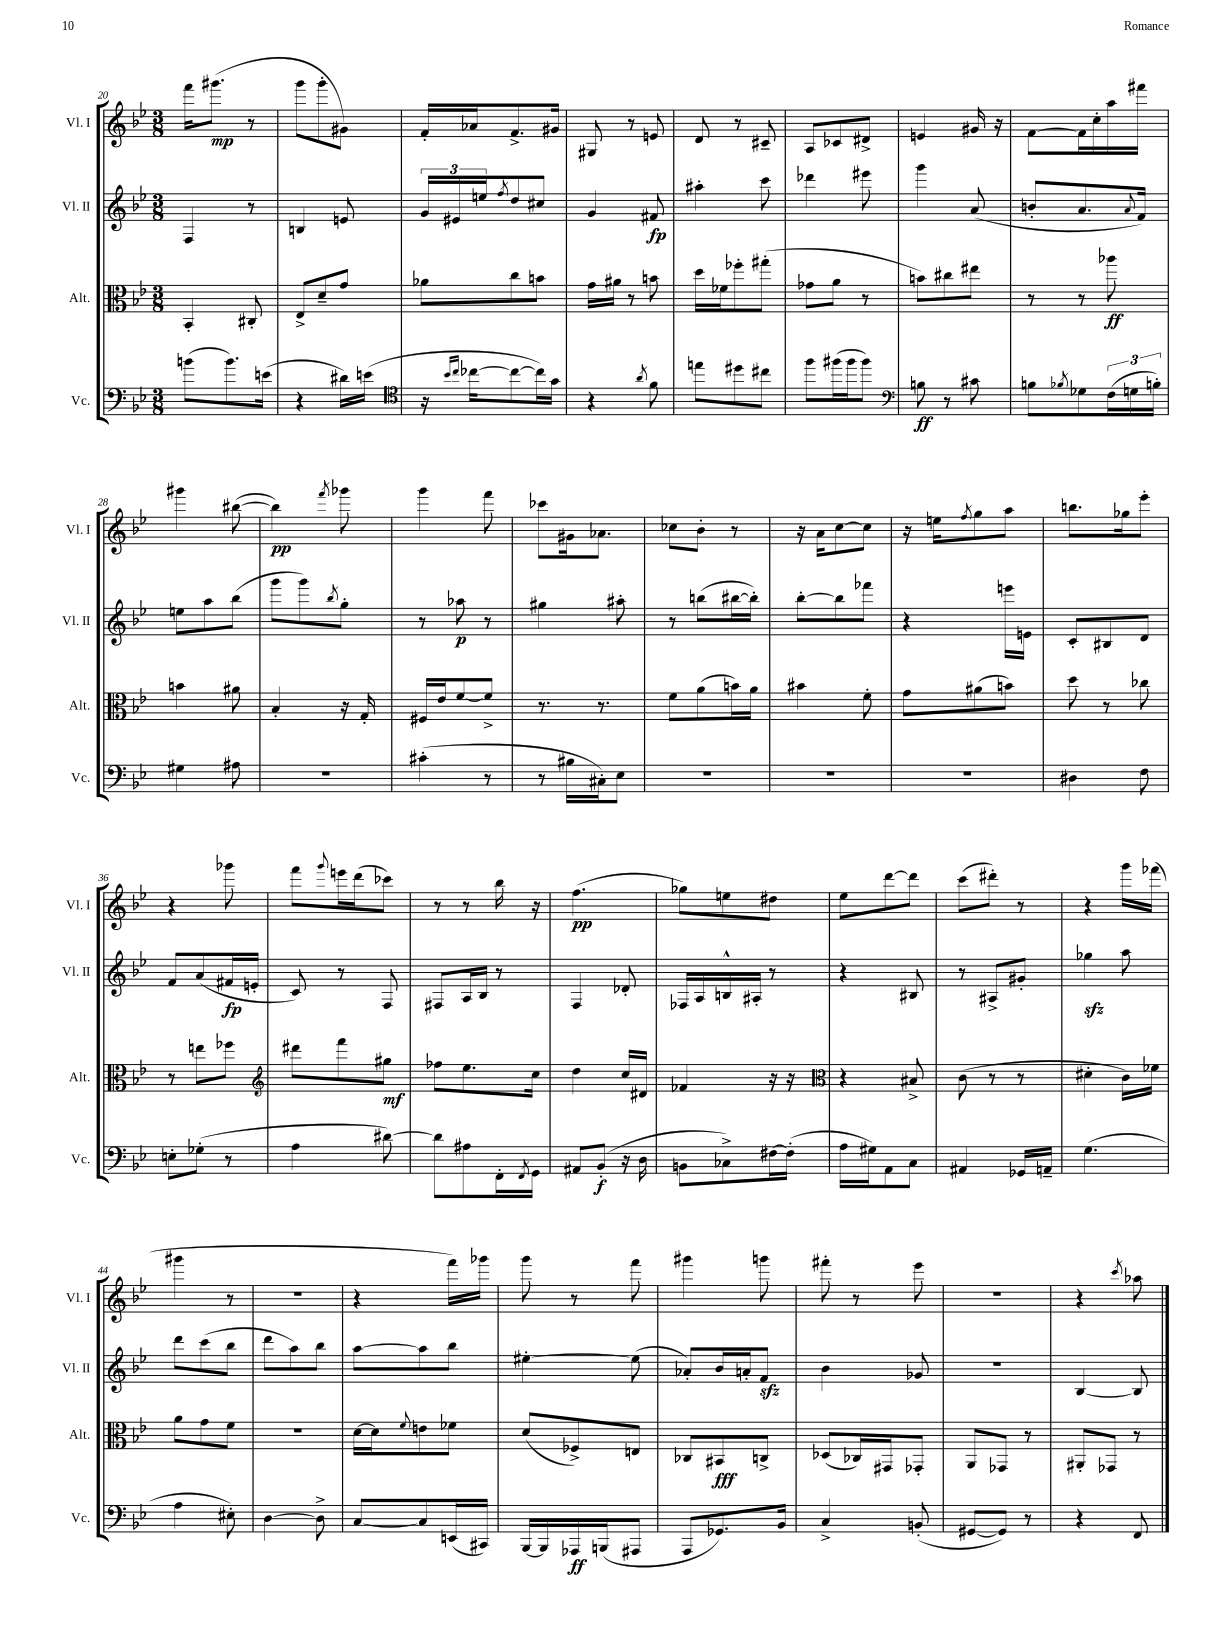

**kern	**dynam	**kern	**dynam	**kern	**dynam	**kern	**dynam
*part4	*part4	*part3	*part3	*part2	*part2	*part1	*part1
*staff4	*staff4	*staff3	*staff3	*staff2	*staff2	*staff1	*staff1
*I"Vc.	*	*I"Alt.	*	*I"Vl. II	*	*I"Vl. I	*
*I'Vc.	*	*I'Alt.	*	*I'Vl. II	*	*I'Vl. I	*
*clefF4	*	*clefC3	*	*clefG2	*	*clefG2	*
*k[b-e-]	*	*k[b-e-]	*	*k[b-e-]	*	*k[b-e-]	*
*M3/8	*	*M3/8	*	*M3/8	*	*M3/8	*
=20	=20	=20	=20	=20	=20	=20	=20
(8bn\L	.	4BB-'/	.	4F/	.	16fff\KL	.
.	.	.	.	.	.	(8.ggg#X\J	mp
8.b\)	.	.	.	.	.	.	.
.	.	8C#X'/	.	8r	.	8r	.
(16en\Jk	.	.	.	.	.	.	.
=21	=21	=21	=21	=21	=21	=21	=21
4r	.	8E-^/L	.	4Bn/	.	8ggg\L	.
.	.	8d~/	.	.	.	8ggg'\	.
16d#X\LL)	.	8g/J	.	8en/	.	8g#X\J)	.
(16en\JJ	.	.	.	.	.	.	.
=22	=22	=22	=22	=22	=22	=22	=22
*clefC4	*	*	*	*	*	*	*
16r	.	8a-X\L	.	24g/LL	.	16f'/LL	.
.	.	.	.	24e#X/	.	.	.
16qqb-/LL	.	.	.	.	.	.	.
16qqcc/JJ	.	.	.	.	.	.	.
[16cc-X\KL	.	.	.	.	.	16a-X/J	.
.	.	.	.	24een/J	.	.	.
.	.	.	.	8qff/	.	.	.
8cc-\_	.	8cc\	.	8dd/	.	8.f^/	.
16cc-\L])	.	8bn\J	.	8cc#X/J	.	.	.
16g\JJ	.	.	.	.	.	16g#X/Jk	.
=23	=23	=23	=23	=23	=23	=23	=23
4r	.	16g\LL	.	4g/	.	8G#X/	.
.	.	16a#X\JJ	.	.	.	.	.
.	.	8r	.	.	.	8r	.
8qa/	.	.	.	.	.	.	.
8f\	.	8bn\	.	8f#X/	fp	8en/	.
=24	=24	=24	=24	=24	=24	=24	=24
8een\L	.	16dd\LL	.	4aa#X'\	.	8d/	.
.	.	16f-X\J	.	.	.	.	.
8dd#X\	.	8ff-X'\	.	.	.	8r	.
8cc#X\J	.	(8gg#X'\J	.	8ccc\	.	8c#X~/	.
=25	=25	=25	=25	=25	=25	=25	=25
8ff\L	.	8g-X\L	.	4ddd-X\	.	8A/L	.
(16ff#X\L	.	8a\J	.	.	.	8c-X/	.
16ff#\J	.	.	.	.	.	.	.
8ff#\J)	.	8r	.	8eee#X\	.	8d#X^/J	.
=26	=26	=26	=26	=26	=26	=26	=26
*clefF4	*	*	*	*	*	*	*
8Bn\	ff	8bn\L)	.	4ggg\	.	4en/	.
8r	.	8cc#X\	.	.	.	.	.
8c#X\	.	8ee#X\J	.	(8a/	.	16g#X/	.
.	.	.	.	.	.	16r	.
=27	=27	=27	=27	=27	=27	=27	=27
8Bn\L	.	8r	.	8bn'/L	.	[8f\L	.
8qB-X/	.	.	.	.	.	.	.
8G-X\	.	8r	.	8.a/	.	16f\L]	.
.	.	.	.	.	.	16cc'\	.
(24F\L	.	8aa-X\	ff	.	.	16aa\	.
24Gn\	.	.	.	.	.	.	.
.	.	.	.	8qqa/	.	.	.
.	.	.	.	16f/Jk)	.	16fff#X\JJ	.
24Bn'\JJ)	.	.	.	.	.	.	.
!!LO:LB:g=z
=28	=28	=28	=28	=28	=28	=28	=28
4G#X\	.	4bn\	.	8een\L	.	4ggg#X\	.
.	.	.	.	8aa\	.	.	.
8A#X\	.	8a#X\	.	(8bb-\J	.	([8bb#X\	.
=29	=29	=29	=29	=29	=29	=29	=29
4.r	.	4B-'/	.	8ggg\L	.	4bb#\])	pp
.	.	.	.	8ggg\)	.	.	.
.	.	.	.	8qbb-/	.	8qfff/	.
.	.	16r	.	8gg'\J	.	8ggg-X\	.
.	.	16G'/	.	.	.	.	.
=30	=30	=30	=30	=30	=30	=30	=30
(4c#X'\	.	16F#X/LL	.	8r	.	4ggg\	.
.	.	16e-/J	.	.	.	.	.
.	.	[8f/	.	8aa-X\	p	.	.
8r	.	8f^/J]	.	8r	.	8fff\	.
=31	=31	=31	=31	=31	=31	=31	=31
8r	.	8.r	.	4gg#X\	.	8ccc-X\L	.
16B#X\LL	.	.	.	.	.	16g#X\k	.
16C#X'\J)	.	8.r	.	.	.	8.a-X\J	.
8E-\J	.	.	.	8aa#X'\	.	.	.
=32	=32	=32	=32	=32	=32	=32	=32
4.r	.	8f\L	.	8r	.	8cc-X\L	.
.	.	(8a\	.	(8bbn\L	.	8b-'\J	.
.	.	16bn\L)	.	[16bb#X\L	.	8r	.
.	.	16a\JJ	.	16bb#'\JJ])	.	.	.
=33	=33	=33	=33	=33	=33	=33	=33
4.r	.	4b#X\	.	[8bb-'\L	.	16r	.
.	.	.	.	.	.	16a\KL	.
.	.	.	.	8bb-\]	.	[8cc\	.
.	.	8f'\	.	8fff-X\J	.	8cc\J]	.
=34	=34	=34	=34	=34	=34	=34	=34
4.r	.	8g\L	.	4r	.	16r	.
.	.	.	.	.	.	16een\KL	.
.	.	.	.	.	.	8qff/	.
.	.	(8a#X\	.	.	.	8gg\	.
.	.	8bn\J)	.	16eeen\LL	.	8aa\J	.
.	.	.	.	16en\JJ	.	.	.
=35	=35	=35	=35	=35	=35	=35	=35
4D#X\	.	8dd\	.	8c'/L	.	8.bbn\L	.
.	.	8r	.	8B#X/	.	.	.
.	.	.	.	.	.	16gg-X\k	.
8F\	.	8cc-X\	.	8d/J	.	8eee-'\J	.
!!LO:LB:g=z
=36	=36	=36	=36	=36	=36	=36	=36
8En'\L	.	8r	.	8f/L	.	4r	.
(8G-X'\J	.	8een\L	.	(8a/	.	.	.
8r	.	8ff-X\J	.	16f#X/L	fp	8ggg-X\	.
.	.	.	.	16en'/JJ	.	.	.
=37	=37	=37	=37	=37	=37	=37	=37
*	*	*clefG2	*	*	*	*	*
4A\	.	8ddd#X\L	.	8c/)	.	8fff\L	.
.	.	.	.	.	.	8qqggg/	.
.	.	8fff\	.	8r	.	16eeen\L	.
.	.	.	.	.	.	(16ddd\J	.
[8d#X\)	.	8gg#X\J	mf	8F/	.	8ccc-X\J)	.
=38	=38	=38	=38	=38	=38	=38	=38
8d#\L]	.	8ff-X\L	.	8F#X/L	.	8r	.
8A#X\	.	8.ee-\	.	16A/L	.	8r	.
.	.	.	.	16B-/JJ	.	.	.
16FF'\L	.	.	.	8r	.	16bb-\	.
8qFF/	.	.	.	.	.	.	.
16GG\JJ	.	16cc\Jk	.	.	.	16r	.
=39	=39	=39	=39	=39	=39	=39	=39
8AA#X/L	.	4dd\	.	4F/	.	(4.ff\	pp
(8BB-'/J	f	.	.	.	.	.	.
16r	.	16cc/LL	.	8d-X'/	.	.	.
16D\	.	16d#X/JJ	.	.	.	.	.
=40	=40	=40	=40	=40	=40	=40	=40
8BBn\L	.	4f-X/	.	16F-X/LL	.	8gg-X\L)	.
.	.	.	.	16A/	.	.	.
8C-X^\)	.	.	.	16Bn^^/	.	8een\	.
.	.	.	.	16A#X'/JJ	.	.	.
[16F#X\L	.	16r	.	8r	.	8dd#X\J	.
(16F#'\JJ]	.	16r	.	.	.	.	.
=41	=41	=41	=41	=41	=41	=41	=41
*	*	*clefC3	*	*	*	*	*
16A\LL	.	4r	.	4r	.	8ee-\L	.
16G#X\J)	.	.	.	.	.	.	.
8AA\	.	.	.	.	.	[8ddd\	.
8C\J	.	8B#X^/	.	8B#X/	.	8ddd\J]	.
=42	=42	=42	=42	=42	=42	=42	=42
4AA#X/	.	(8c\	.	8r	.	(8ccc\L	.
.	.	8r	.	8A#X^/L	.	8ddd#X'\J)	.
16GG-X/LL	.	8r	.	8g#X'/J	.	8r	.
16AAn~/JJ	.	.	.	.	.	.	.
=43	=43	=43	=43	=43	=43	=43	=43
(4.G\	.	4d#X'\	.	4gg-Xzz\	.	4r	.
.	.	16c\LL)	.	8aa\	.	16ggg\LL	.
.	.	16f-X\JJ	.	.	.	(16fff-X\JJ	.
!!LO:LB:g=z
=44	=44	=44	=44	=44	=44	=44	=44
4A\	.	8a\L	.	8ddd\L	.	4ggg#X\	.
.	.	8g\	.	(8ccc\	.	.	.
8E#X'\)	.	8f\J	.	8bb-\J	.	8r	.
=45	=45	=45	=45	=45	=45	=45	=45
[4D\	.	4.r	.	8ddd\L	.	4.r	.
.	.	.	.	8aa\)	.	.	.
8D^\]	.	.	.	8bb-\J	.	.	.
=46	=46	=46	=46	=46	=46	=46	=46
[8C/L	.	[16d\LL	.	[8aa\L	.	4r	.
.	.	16d\J]	.	.	.	.	.
.	.	8qqf/	.	.	.	.	.
8C/]	.	8en\	.	8aa\]	.	.	.
(16EEn/L	.	8f-X\J	.	8bb-\J	.	16fff\LL)	.
16CC#X/JJ)	.	.	.	.	.	16ggg-X\JJ	.
=47	=47	=47	=47	=47	=47	=47	=47
[16BBB-/LL	.	(8d/L	.	[4ee#X'\	.	8ggg\	.
16BBB-/]	.	.	.	.	.	.	.
16AAA-X/	ff	8F-X^/)	.	.	.	8r	.
(16BBBn/J	.	.	.	.	.	.	.
8AAA#X/J	.	8En/J	.	(8ee#\]	.	8fff\	.
=48	=48	=48	=48	=48	=48	=48	=48
8AAA/L	.	8C-X/L	.	8a-X'/L)	.	4ggg#X\	.
8.GG-X/)	.	8BB#X/	fff	16b-/L	.	.	.
.	.	.	.	16an'/J	.	.	.
.	.	8Cn^/J	.	8fzz/J	.	8gggn\	.
16BB-/Jk	.	.	.	.	.	.	.
=49	=49	=49	=49	=49	=49	=49	=49
4C^/	.	(8D-X/L	.	4b-\	.	8fff#X'\	.
.	.	16C-X/L)	.	.	.	8r	.
.	.	16GG#X/J	.	.	.	.	.
(8BBn'/	.	8GG-X'/J	.	8g-X/	.	8eee-\	.
=50	=50	=50	=50	=50	=50	=50	=50
[8GG#X/L	.	8AA/L	.	4.r	.	4.r	.
8GG#/J])	.	8GG-X/J	.	.	.	.	.
8r	.	8r	.	.	.	.	.
=51	=51	=51	=51	=51	=51	=51	=51
4r	.	8AA#X'/L	.	[4B-/	.	4r	.
.	.	8GG-X/J	.	.	.	.	.
.	.	.	.	.	.	8qccc/	.
8FF/	.	8r	.	8B-/]	.	8aa-X\	.
==	==	==	==	==	==	==	==
*-	*-	*-	*-	*-	*-	*-	*-
